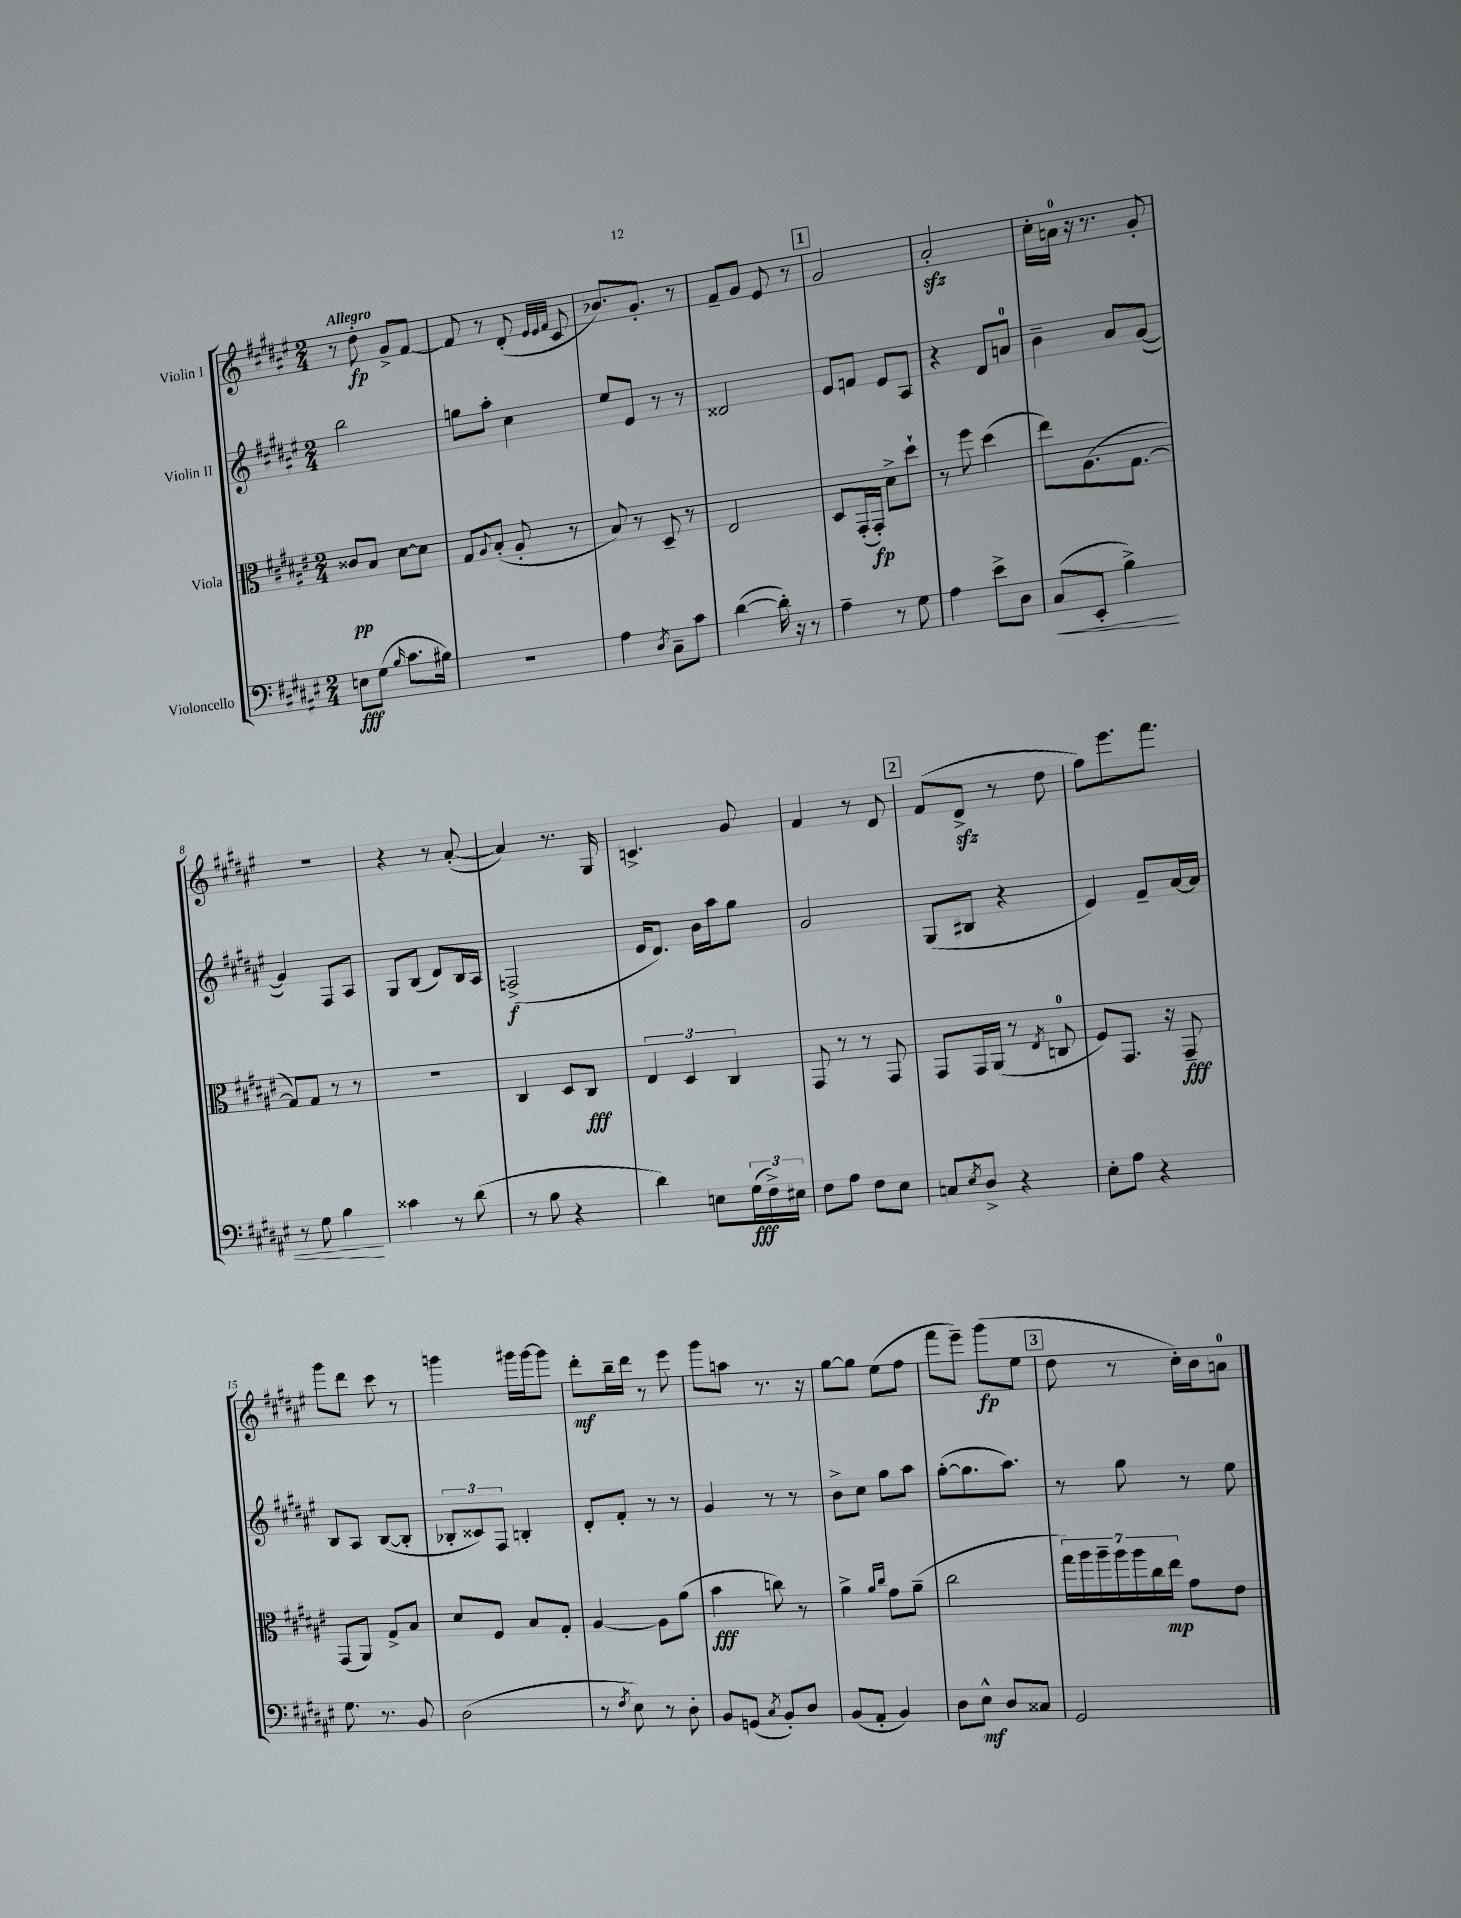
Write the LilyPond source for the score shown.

<<
\new StaffGroup <<
\new Staff = "s0" \with { instrumentName = "Violin I" } {
    \clef treble \key fis \major \numericTimeSignature \time 2/4 \tempo "Allegro"
    r8 dis''8-.\fp gis'8-> fis'8~ |
    fis'8 r8 dis'8-.( \grace { eis'32 eis'32 fis'32 } cis'8 |
    bes'8.) gis'8.-. r8 |
    fis'8-- gis'8 eis'8 r8 |
    \mark \markup { \box "1" } gis'2 |
    ais'2-.\sfz |
    cis''16-. a'16-0 r16 r8. gis'8-. |
    R2 |
    r4 r8 ais'8~-.( |
    ais'4) r8. gis16 |
    c'4.-> gis'8 |
    fis'4 r8 dis'8 |
    \mark \markup { \box "2" } fis'8( dis'8->\sfz r8 dis''8 |
    fis''8) eis'''8. fis'''8. |
    gis'''8 dis'''8 cis'''8 r8 |
    g'''4 gis'''16 gis'''16~ gis'''8 |
    dis'''8-.\mf b''16-- dis'''16 r8 eis'''8 |
    gis'''8 a''8 r8. r16 |
    gis''8~ gis''8 eis''8( fis''8 |
    fis'''8 eis'''8--) gis'''8\fp( eis''8 |
    \mark \markup { \box "3" } dis''8 r8 cis''16-.) b'16 a'8-0 \bar "|." |
}
\new Staff = "s1" \with { instrumentName = "Violin II" } {
    \clef treble \key fis \major \numericTimeSignature \time 2/4
    b''2 |
    g''8 ais''8-. cis''4 |
    eis''8 eis'8 r8 r8 |
    disis'2 |
    \mark \markup { \box "1" } eis'8 f'8 eis'8 ais8 |
    r4 dis'8 a'8-0 |
    b'4-- ais'8 gis'8~( |
    gis'4) fis8 ais8 |
    gis8 b8( dis'8) b16 ais16 |
    f2->\f( |
    eis'16 dis'8.) b'16 ais''16 gis''8 |
    gis'2 |
    \mark \markup { \box "2" } gis8( bis8 r4 |
    eis'4) fis'8-- ais'16~ ais'16 |
    b8 ais8 b8~( b8-. |
    \tuplet 3/2 { bes8-. cisis'8) fis8 } b4-. |
    dis'8-. fis'8-. r8 r8 |
    gis'4 r8 r8 |
    b'8-> cis''8 gis''8 ais''8 |
    gis''8~-.( gis''8. ais''8.) |
    \mark \markup { \box "3" } r8 gis''8 r8 eis''8 \bar "|." |
}
\new Staff = "s2" \with { instrumentName = "Viola" } {
    \clef alto \key fis \major \numericTimeSignature \time 2/4
    cisis'8\pp b8 dis'8~ dis'8 |
    gis8 \appoggiatura { ais8 } b8-.( ais8-. r8 |
    b8) r8 dis8-- r8 |
    eis2 |
    \mark \markup { \box "1" } dis8 gis,16-.( gis,16-.\fp) dis'8-> dis''8-! |
    r8 fis''8 dis''4( |
    eis''8) ais8.( gis8.~ |
    gis8) gis8 r8 r8 |
    R2 |
    cis4 dis8 cis8\fff |
    \tuplet 3/2 { eis4 dis4 cis4 } |
    gis,8 r8 r8 gis,8 |
    \mark \markup { \box "2" } gis,8 gis,16 ais,16( r8 \acciaccatura { eis8 } c8-0 |
    fis8) gis,8. r16 gis,8--\fff |
    gis,8( ais,8) gis8-> b8 |
    dis'8 fis8 b8 gis8-. |
    ais4~ ais8 ais'8( |
    b'4\fff c''8) r8 |
    ais'4-> \grace { ais'16 cis''16 } gis'8 ais'8--( |
    cis''2 |
    \mark \markup { \box "3" } \tuplet 7/4 { gis''16) ais''16 ais''16-- ais''16 ais''16 cis''16 eis''16\mp } gis'8 eis'8 \bar "|." |
}
\new Staff = "s3" \with { instrumentName = "Violoncello" } {
    \clef bass \key fis \major \numericTimeSignature \time 2/4
    e8\fff gis8( \grace { b16 } cis'8. bis16) |
    r2 |
    ais4 \acciaccatura { dis8 } cis8-- cis'8 |
    dis'4~( dis'16-.) r16 r8 |
    \mark \markup { \box "1" } ais4-- r8 gis8 |
    ais4 eis'8-> dis8 |
    cis8\<( eis,8-. b4->) |
    r8 gis8 b4\! |
    cisis'4 r8 dis'8( |
    r8 b8 r4 |
    dis'4) e8 \tuplet 3/2 { gis16\fff( fis16->) eis16 } |
    fis8 ais8 fis8 eis8 |
    \mark \markup { \box "2" } c8 \acciaccatura { eis8 } dis8-> r4 |
    eis8-. ais8 r4 |
    gis8. r8. b,8 |
    dis2( |
    r8 \acciaccatura { fis8 } eis8) r8 dis8-. |
    b,8 g,8( \acciaccatura { cis8 } b,8-.) dis8 |
    b,8( ais,8-. b,4) |
    dis8 eis8-^\mf dis8 cisis8 |
    \mark \markup { \box "3" } gis,2 \bar "|." |
}
>>
>>
